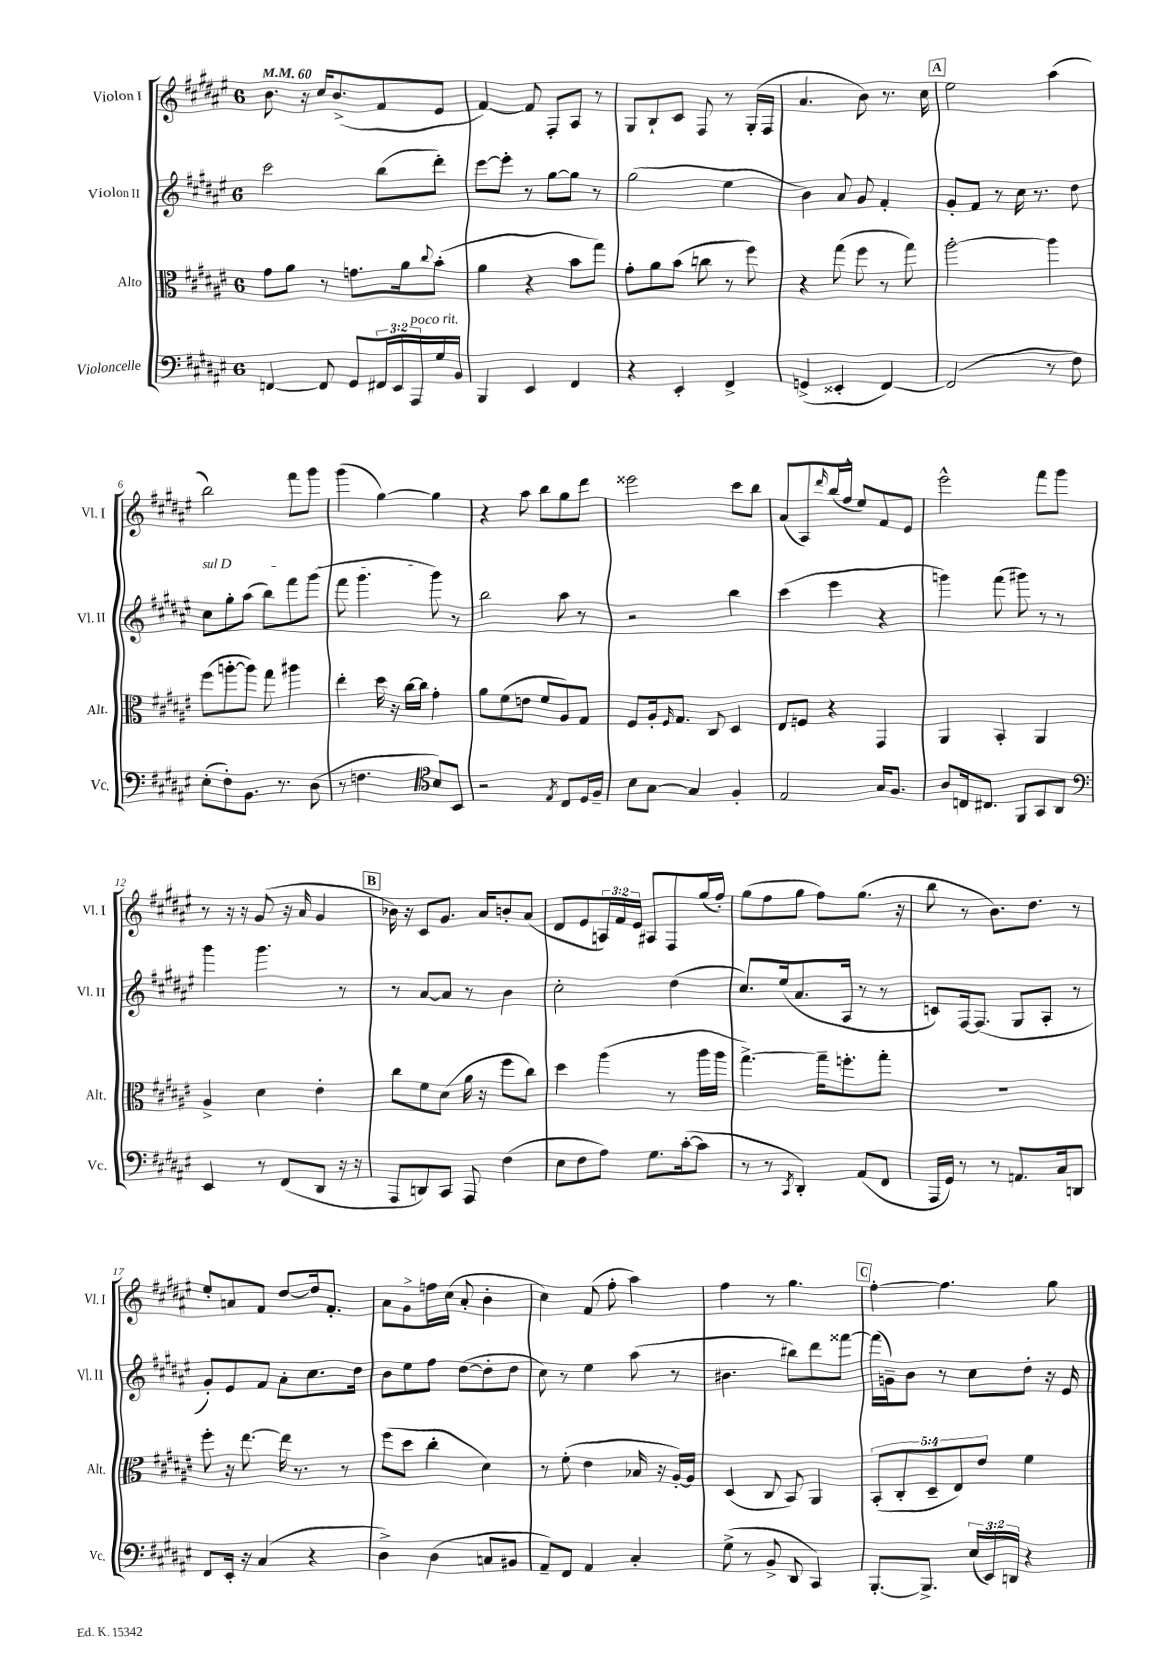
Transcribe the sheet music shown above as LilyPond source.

<<
\new StaffGroup <<
\new Staff = "s0" \with { instrumentName = "Violon I" shortInstrumentName = "Vl. I" } {
    \clef treble \key fis \major \once \override Staff.TimeSignature.style = #'single-digit \time 6/8 \override Staff.TupletNumber.text = #tuplet-number::calc-fraction-text \tempo 4 = 60
    b'8. r16 cis''16 b'8.->( fis'8 eis'8 |
    fis'4~) fis'8 fis8-. ais8 r8 |
    gis8 b8-! cis'8 fis8 r8 gis16-.( fis16 |
    ais'4. b'8) r8. cis''16 |
    \mark \markup { \box "A" } eis''2 ais''4( |
    b''2) fis'''8 gis'''8 |
    gis'''4( gis''4~) gis''4 |
    r4 ais''8 b''8 gis''8 dis'''8 |
    eisis'''2 cis'''8 b''8 |
    ais'8( ais8) \grace { dis'''16 } b''16( fis''16-^ eis''8) fis'8 eis'8 |
    eis'''2-^ fis'''8 gis'''8 |
    r8 r16 r16 gis'8( r16 ais'16 gis'4 |
    \mark \markup { \box "B" } bes'16) r16 cis'8 gis'8. ais'16 b'8-. ais'8( |
    dis'8 eis'8 \tuplet 3/2 { a16) fis'16 eis'16 } ais8 fis8 gis''16( fis''16-.) |
    gis''8( fis''8 gis''8 fis''8) gis''8.( r16 |
    b''8 r8 b'8.) dis''8. r8 |
    eis''8-. a'8 fis'8 dis''8~ dis''16 fis'8.-. |
    ais'8 gis'8-> f''16 cis''16( ais'8-. b'4-. |
    cis''4) fis'8( fis''8-. ais''4) |
    fis''4 r8 gis''4. |
    \mark \markup { \box "C" } fis''4~-. fis''4. gis''8 \bar "|." |
}
\new Staff = "s1" \with { instrumentName = "Violon II" shortInstrumentName = "Vl. II" } {
    \clef treble \key fis \major \once \override Staff.TimeSignature.style = #'single-digit \time 6/8
    cis'''2 b''8( dis'''8-.) |
    eis'''8~ eis'''8-. r8 gis''8~ gis''8 r8 |
    gis''2( eis''4 |
    b'4) ais'8 gis'8 fis'4-. |
    \mark \markup { \box "A" } gis'8-. fis'8 r8 cis''16 r8. dis''8 |
    \once \override TextSpanner.bound-details.left.text = \markup { \italic "sul D" } cis''8\startTextSpan gis''8-. ais''8( b''8) fis'''8 gis'''8( |
    fis'''8 gis'''4. gis'''8\stopTextSpan) r8 |
    b''2 ais''8 r8 |
    r2 b''4 |
    cis'''4( eis'''4 r4 |
    g'''4) fis'''8( gis'''8) r8 r8 |
    gis'''4 gis'''4. r8 |
    \mark \markup { \box "B" } r8 ais'8~ ais'8 r8 b'4 |
    cis''2-. dis''4( |
    cis''8.) eis''16( ais'8. ais16 r8 r8 |
    c'8) fis16~ fis8.( gis8 ais8-. r8 |
    gis'8-.) eis'8 fis'8 ais'8-. cis''8. dis''16 |
    b'8 eis''8 fis''8 dis''8~( dis''8-. dis''8 |
    cis''8) r8 eis''4 ais''8( r8 |
    bis'4. bis''8) dis'''8 fisis'''8~ |
    \mark \markup { \box "C" } fisis'''16( g'16--) b'8 r8 cis''8 dis''8-. r16 eis'16 \bar "|." |
}
\new Staff = "s2" \with { instrumentName = "Alto" shortInstrumentName = "Alt." } {
    \clef alto \key fis \major \once \override Staff.TimeSignature.style = #'single-digit \time 6/8 \override Staff.TupletNumber.text = #tuplet-number::calc-fraction-text
    gis'8 ais'8 r8 g'8. ais'16 \appoggiatura { cis''8 } b'8-.( |
    ais'4 r4 b'8 gis''8) |
    gis'8-. ais'8 b'8( c''8 r8 fis''8) |
    r4 gis''8( fis''8 r8 gis''8) |
    \mark \markup { \box "A" } ais''2~-. ais''4 |
    fis''8( a''8~-. a''8) gis''8 ais''4 |
    eis''4-. dis''16 r16 cis''16~ cis''16 gis'4-. |
    ais'8 fis'8( e'8 fis'8 ais8) gis8 |
    fis8 ais16-. \grace { fis16 } gis8. cis8 dis4 |
    eis8 f8 r4 gis,4 |
    ais,4 b,4-. ais,4 |
    ais4-> dis'4 eis'4-. |
    \mark \markup { \box "B" } cis''8 fis'8 dis'8( ais'16 r16 fis''8 cis''8) |
    dis''4 ais''4( r8 ais''16 ais''16 |
    gis''4.~->) gis''16-- f''8.-. gis''8-. |
    R2. |
    fis''8-. r16 eis''8.~ eis''16 r8. r8 |
    fis''8( dis''8 cis''4-. dis'4) |
    r8 fis'8-.( eis'4 bes16 r16 ais16~-.) ais16 |
    dis4( cis8 b,8) ais,4 |
    \mark \markup { \box "C" } \tuplet 5/4 { b,8-.( cis8-. dis8-- eis8) eis'8 } fis'4 \bar "|." |
}
\new Staff = "s3" \with { instrumentName = "Violoncelle" shortInstrumentName = "Vc." } {
    \clef bass \key fis \major \once \override Staff.TimeSignature.style = #'single-digit \time 6/8 \override Staff.TupletNumber.text = #tuplet-number::calc-fraction-text
    f,4~ f,8 gis,8 \tuplet 3/2 { fis,16 eis,16 ais,,16^\markup { \italic "poco rit." } } gis16 b,16 |
    b,,4 eis,4 fis,4 |
    r4 eis,4-. fis,4-> |
    g,4->( eisis,4-. fis,4~) |
    \mark \markup { \box "A" } fis,2( r8 fis8) |
    eis8-.( fis8-.) b,8. r8. dis8( |
    r8 f4. \clef tenor b8) b,8 |
    r2 \acciaccatura { eis8 } cis8 dis16 fis16-- |
    b8 gis8~ gis4 fis4-. |
    eis2 gis16 fis8. |
    ais8 c16 cis8. fis,8 gis,8 ais,8 |
    \clef bass eis,4 r8 fis,8( dis,8 r16 r16 |
    \mark \markup { \box "B" } ais,,8 d,8) cis,8 ais,,8 fis4( |
    eis8 fis8 ais8) gis8. cis'16~-.( cis'8 |
    r8 r8 \acciaccatura { cis,8 } dis,4-.) ais,8( fis,8 |
    ais,,16 gis,16) r8 r8 a,8. cis16 d,8 |
    fis,8 eis,16-. r16 cis4( r4 |
    dis4->) dis4( c8 bis,8 |
    ais,8--) fis,8 ais,4 cis4-. |
    gis8->( r8 b,8-> dis,8 cis,4) |
    \mark \markup { \box "C" } b,,8.~-. b,,8.-> \tuplet 3/2 { eis16( eis,16) d,16 } r4 \bar "|." |
}
>>
>>
